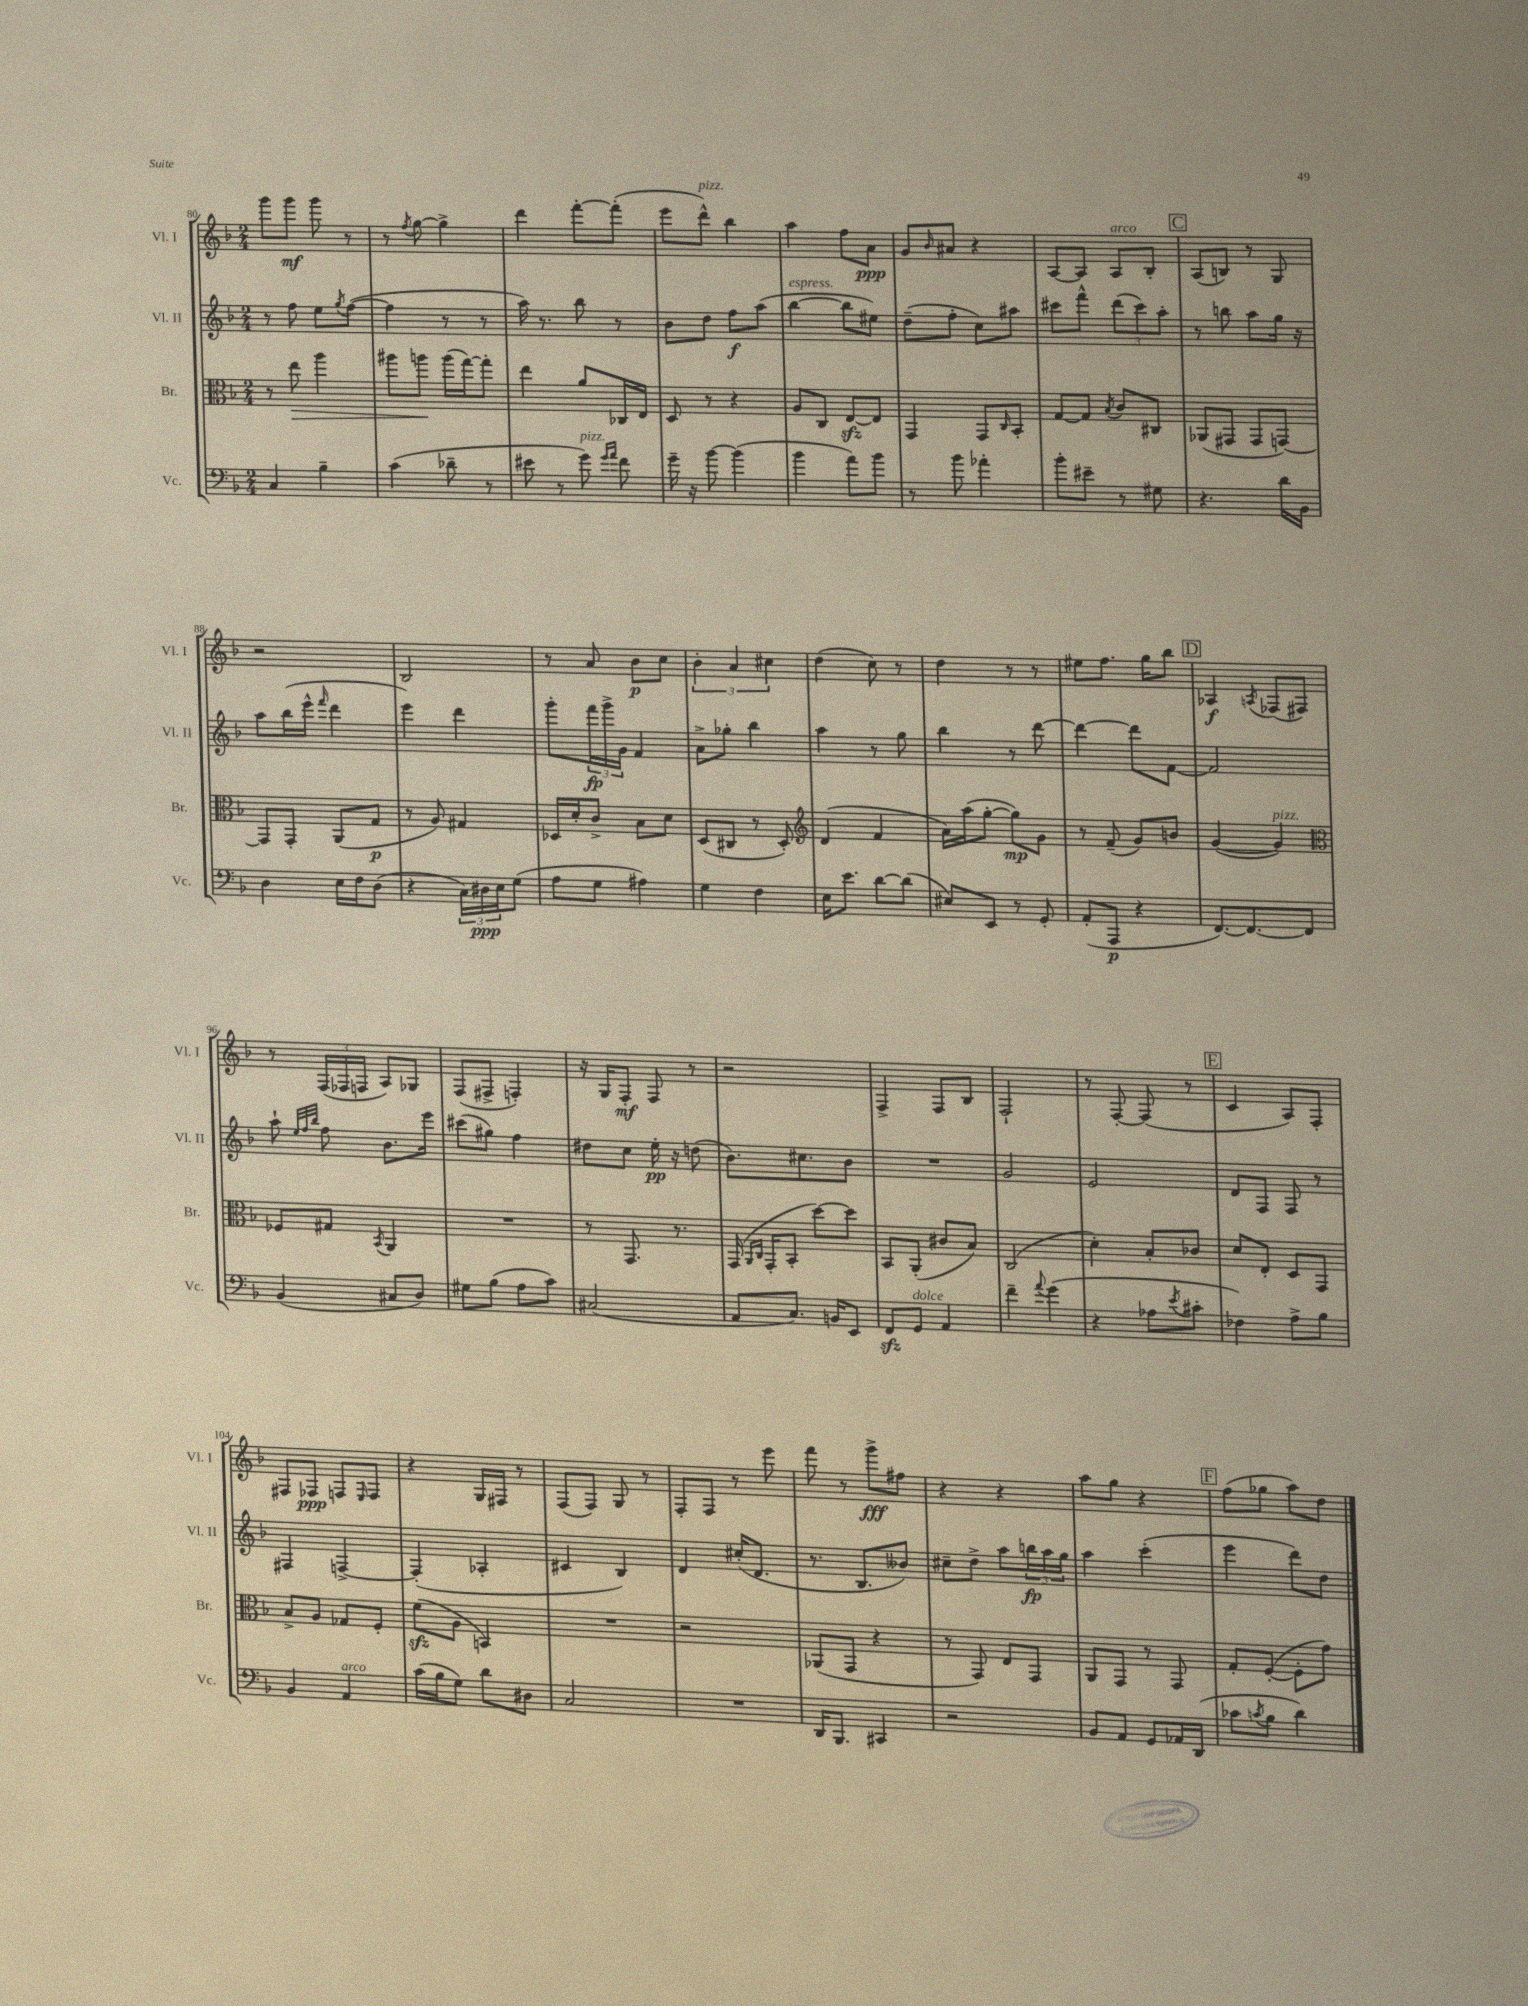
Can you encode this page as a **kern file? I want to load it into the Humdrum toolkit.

**kern	**dynam	**kern	**dynam	**kern	**dynam	**kern	**dynam
*part4	*part4	*part3	*part3	*part2	*part2	*part1	*part1
*staff4	*staff4	*staff3	*staff3	*staff2	*staff2	*staff1	*staff1
*I"Vc.	*	*I"Br.	*	*I"Vl. II	*	*I"Vl. I	*
*I'Vc.	*	*I'Br.	*	*I'Vl. II	*	*I'Vl. I	*
*clefF4	*	*clefC3	*	*clefG2	*	*clefG2	*
*k[b-]	*	*k[b-]	*	*k[b-]	*	*k[b-]	*
*M2/4	*	*M2/4	*	*M2/4	*	*M2/4	*
=80	=80	=80	=80	=80	=80	=80	=80
4C/	.	8r	.	8r	.	8ggg\L	.
!	!	!	!LO:HP:b	!	!	!	!
.	.	8ee\	>	8ff\	.	8ggg\J	mf
4B-~\	.	4aa\	.	8ee\L	.	8ggg\	.
.	.	.	.	8qgg/	.	.	.
.	.	.	.	([8ff\J	.	8r	.
=81	=81	=81	=81	=81	=81	=81	=81
(4c\	.	8aa#X\L	.	4ff\]	.	8r	.
.	.	.	.	.	.	8qff/	.
.	.	8aan\J	.	.	.	[8gg\	.
8d-X~\	.	(16aa\LL	]	8r	.	4gg^\]	.
.	.	[16gg\J)	.	.	.	.	.
8r	.	8gg'\J]	.	8r	.	.	.
=82	=82	=82	=82	=82	=82	=82	=82
8e#X\	.	4ee\	.	16aa\)	.	4ddd\	.
.	.	.	.	8.r	.	.	.
8r	.	.	.	.	.	.	.
!LO:TX:a:i:t=pizz.	!	!	!	!	!	!	!
8g\)	.	8a/L	.	8bb-\	.	[8fff'\L	.
16qqg/LL	.	.	.	.	.	.	.
16qqa/JJ	.	.	.	.	.	.	.
8f\	.	16C-X/L	.	8r	.	(8fff'\J]	.
.	.	16E/JJ	.	.	.	.	.
=83	=83	=83	=83	=83	=83	=83	=83
16g~\	.	8D/	.	8b-\L	.	8eee\L	.
16r	.	.	.	.	.	.	.
!	!	!	!	!	!	!LO:TX:a:i:t=pizz.	!
[8b-\	.	8r	.	8dd\J	.	8ddd^^\J)	.
(4b-\]	.	4r	.	8ff\L	f	4bb-\	.
.	.	.	.	(8aa\J	.	.	.
=84	=84	=84	=84	=84	=84	=84	=84
!	!	!	!	!LO:TX:a:i:t=espress.	!	!	!
4b-\	.	8A/L	.	[4bb-\	.	4aa\	.
.	.	8C/J	.	.	.	.	.
8a\L)	.	[8Ezz/L	.	8bb-\L]	.	8ff\L	.
8b-\J	.	8E/J]	.	8ee#X\J)	.	8a\J	ppp
=85	=85	=85	=85	=85	=85	=85	=85
8r	.	4GG/	.	(8dd~\L	.	8g/L	.
.	.	.	.	.	.	16qqb-/	.
8b-\	.	.	.	8ff'\J	.	8a#X/J	.
4a-X'\	.	8GG/L	.	8cc\L)	.	4r	.
.	.	16qqC/	.	.	.	.	.
.	.	8BB-'/J	.	8aa#X\J	.	.	.
=86	=86	=86	=86	=86	=86	=86	=86
8b-'\L	.	[8G/L	.	8ccc#X\L	.	[8A/L	.
8e#X~\J	.	8G/J]	.	8fff^^\J	.	8A/J]	.
.	.	8qB-/	.	.	.	.	.
!	!	!	!	!	!	!LO:TX:a:i:t=arco	!
8r	.	8c/L	.	(12ddd\L	.	8A/L	.
.	.	.	.	12ccc#\)	.	.	.
8G#X\	.	8C#X/J	.	.	.	8B-'/J	.
.	.	.	.	12aa'\J	.	.	.
!!LO:REH:place=s1:t=C
=87	=87	=87	=87	=87	=87	=87	=87
4.r	.	(8AA-X/L	.	8r	.	(8A/L	.
.	.	8GG#X/J	.	8bbn\	.	8Bn/J)	.
.	.	8GG#/L	.	8aa\L	.	8r	.
16d\LL	.	[8GGn/J)	.	16gg\Jk	.	8G/	.
16BB-\JJ	.	.	.	16r	.	.	.
!!LO:LB:g=z
=88	=88	=88	=88	=88	=88	=88	=88
4D\	.	8GG/L]	.	8aa\L	.	2r	.
.	.	8GG'/J	.	(16bb-\L	.	.	.
.	.	.	.	16eee^^\JJ	.	.	.
.	.	.	.	16qqfff/	.	.	.
16E\LL	.	(8AA/L	.	4ddd\	.	.	.
16F\J	.	.	.	.	.	.	.
(8D\J	.	8G/J	p	.	.	.	.
=89	=89	=89	=89	=89	=89	=89	=89
4r	.	8r	.	4eee\)	.	2B-/	.
.	.	8A/)	.	.	.	.	.
24C\LL)	.	4G#X/	.	4ddd\	.	.	.
24D#X\	ppp	.	.	.	.	.	.
24E\J	.	.	.	.	.	.	.
(8G\J	.	.	.	.	.	.	.
=90	=90	=90	=90	=90	=90	=90	=90
8A\L	.	16D-X/LL	.	8ggg'\L	.	8r	.
.	.	16d'/J	.	.	.	.	.
8G\J	.	8c^/J	.	24fff\L	fp	8a/	.
.	.	.	.	24ggg^\	.	.	.
.	.	.	.	24g\JJ	.	.	.
4A#X\)	.	8B-\L	.	4f/	.	8b-\L	p
.	.	8d\J	.	.	.	8cc\J	.
=91	=91	=91	=91	=91	=91	=91	=91
4G\	.	(8D/L	.	8a^\L	.	6b-'\	.
.	.	8C#X/J	.	8gg-X'\J	.	.	.
.	.	.	.	.	.	6a/	.
4F\	.	8r	.	4bb-\	.	.	.
.	.	.	.	.	.	6cc#X\	.
.	.	8D'/)	.	.	.	.	.
=92	=92	=92	=92	=92	=92	=92	=92
*	*	*clefG2	*	*	*	*	*
16E\KL	.	(4d/	.	4aa\	.	(4dd\	.
8.e\J	.	.	.	.	.	.	.
[8d\L	.	4f/	.	8r	.	8cc\)	.
(8d\J]	.	.	.	8gg\	.	8r	.
=93	=93	=93	=93	=93	=93	=93	=93
8E#X/L)	.	16a\LL)	.	4bb-\	.	4dd\	.
.	.	(16aa\J	.	.	.	.	.
8EE/J	.	[8gg'\J	.	.	.	.	.
8r	.	8gg\L])	mp	8r	.	8r	.
8GG'/	.	8g\J	.	[8ddd\	.	8r	.
=94	=94	=94	=94	=94	=94	=94	=94
(8AA'/L	.	8r	.	4ddd\_	.	8ee#X\L	.
8AAA/J	p	(8f~/	.	.	.	8.ff\J	.
4r	.	8g/L)	.	8ddd\L]	.	.	.
.	.	.	.	.	.	16gg\KL	.
.	.	8bn/J	.	[8f\J	.	8bb-\J	.
!!LO:REH:place=s1:t=D
=95	=95	=95	=95	=95	=95	=95	=95
[8.FF/L)	.	([4g/	.	2f/]	.	4A-X/	f
8.FF/_	.	.	.	.	.	.	.
.	.	.	.	.	.	8qAn/	.
!	!	!LO:TX:a:i:t=pizz.	!	!	!	!	!
.	.	4g/])	.	.	.	(8F-X/L	.
8FF/J]	.	.	.	.	.	8F#X/J)	.
!!LO:LB:g=z
=96	=96	=96	=96	=96	=96	=96	=96
*	*	*clefC3	*	*	*	*	*
(4BB-/	.	8F-X/L	.	8aa`\	.	8r	.
.	.	.	.	32qqee/LLL	.	.	.
.	.	.	.	32qqff/	.	.	.
.	.	.	.	32qqbb-/JJJ	.	.	.
.	.	8G#X/J	.	8ff\	.	(24F/LL	.
.	.	.	.	.	.	24F-X/	.
.	.	.	.	.	.	24Fn/JJ	.
.	.	8qBB-/	.	.	.	.	.
8C#X/L	.	4AA/	.	8.b-\L	.	8A/L)	.
8D/J)	.	.	.	.	.	8G-X/J	.
.	.	.	.	16eee\Jk	.	.	.
=97	=97	=97	=97	=97	=97	=97	=97
8G#X\L	.	2r	.	(8ccc#X\L	.	(8F/L	.
(8B-\J	.	.	.	8gg#X\J)	.	8F#X^/J	.
8A\L	.	.	.	4ff\	.	4Fn'/)	.
8c\J)	.	.	.	.	.	.	.
=98	=98	=98	=98	=98	=98	=98	=98
(2C#X/	.	8r	.	8dd#X\L	.	16r	.
.	.	.	.	.	.	16G/KL	.
.	.	8.GG/	.	8cc\J	.	8F'/J	mf
.	.	.	.	16ee'\	pp	8F/	.
.	.	8.r	.	16r	.	.	.
.	.	.	.	(8ddn\	.	8r	.
=99	=99	=99	=99	=99	=99	=99	=99
8AA/L	.	(16GG/	.	8.b-\L)	.	2r	.
.	.	16qqAA/LL	.	.	.	.	.
.	.	16qqC/JJ	.	.	.	.	.
.	.	16GG'/KL	.	.	.	.	.
8.C/J)	.	8BB-'/J	.	.	.	.	.
.	.	.	.	8.cc#X\	.	.	.
.	.	[8dd\L)	.	.	.	.	.
16BBn/KL	.	.	.	.	.	.	.
8EE/J	.	8dd\J]	.	8b-\J	.	.	.
=100	=100	=100	=100	=100	=100	=100	=100
8FFzz/L	.	8BB-/L	.	2r	.	4F^/	.
!LO:TX:a:i:t=dolce	!	!	!	!	!	!	!
8GG/J	.	(8AA'/J	.	.	.	.	.
4AA/	.	8c#X/L	.	.	.	8F/L	.
.	.	8B-/J)	.	.	.	8B-/J	.
=101	=101	=101	=101	=101	=101	=101	=101
4f~\	.	(2C/	.	2g/	.	2F`/	.
8qqa/	.	.	.	.	.	.	.
(4g\	.	.	.	.	.	.	.
=102	=102	=102	=102	=102	=102	=102	=102
4r	.	4d'\)	.	2e/	.	8r	.
.	.	.	.	.	.	[8F'/	.
8A-X\L	.	8B-'/L	.	.	.	(8F/]	.
8qe/	.	.	.	.	.	.	.
8c#X'\J	.	8c-X/J	.	.	.	8r	.
!!LO:REH:place=s1:t=E
=103	=103	=103	=103	=103	=103	=103	=103
4F-X\)	.	8d/L	.	8d/L	.	4c/	.
.	.	8E'/J	.	8F/J	.	.	.
8A^\L	.	8D/L	.	8F/	.	8A/L)	.
8B-\J	.	8GG/J	.	8r	.	8F'/J	.
!!LO:LB:g=z
=104	=104	=104	=104	=104	=104	=104	=104
4BB-/	.	8B-^/L	.	4F#X/	.	8F#X/L	.
.	.	8A/J	.	.	.	8F-X/J	ppp
!LO:TX:a:i:t=arco	!	!	!	!	!	!	!
4AA/	.	8G-X/L	.	[4Fn^/	.	8Fn/L	.
.	.	.	.	.	.	16qqE/	.
.	.	8F'/J	.	.	.	8F/J	.
=105	=105	=105	=105	=105	=105	=105	=105
(16c\LL	.	(8fzz\L	.	(4F'/]	.	4r	.
16B-\J	.	.	.	.	.	.	.
8G\J)	.	8A\J	.	.	.	.	.
8d\L	.	4BBn/)	.	4A-X'/	.	16G/LL	.
.	.	.	.	.	.	16F#X/JJ	.
8D#X\J	.	.	.	.	.	8r	.
=106	=106	=106	=106	=106	=106	=106	=106
2C/	.	2r	.	4c#X/	.	(8F/L	.
.	.	.	.	.	.	8F/J)	.
.	.	.	.	4B-/)	.	8G/	.
.	.	.	.	.	.	8r	.
=107	=107	=107	=107	=107	=107	=107	=107
2r	.	2r	.	4d/	.	8F'/L	.
.	.	.	.	.	.	8F/J	.
.	.	.	.	(16cc#X'/KL	.	8r	.
.	.	.	.	8.d/J	.	.	.
.	.	.	.	.	.	8eee\	.
=108	=108	=108	=108	=108	=108	=108	=108
16DD/KL	.	(8AA-X/L	.	8.r	.	8fff\	.
8.BBB-/J	.	.	.	.	.	.	.
.	.	8GG/J	.	.	.	8r	.
.	.	.	.	8.B-/L	.	.	.
4CC#X/	.	4r	.	.	.	8ggg^\L	fff
.	.	.	.	8b--X/J)	.	8ff#X\J	.
=109	=109	=109	=109	=109	=109	=109	=109
2r	.	8r	.	8cc#X~\L	.	4r	.
.	.	8GG/)	.	8dd^\J	.	.	.
.	.	8E/L	.	8aa\L	.	4r	.
.	.	8GG/J	.	24bbn\L	fp	.	.
.	.	.	.	24aa\	.	.	.
.	.	.	.	24gg\JJ	.	.	.
=110	=110	=110	=110	=110	=110	=110	=110
8BB-/L	.	8AA/L	.	4aa\	.	8aa\L	.
8AA/J	.	8GG/J	.	.	.	8gg\J	.
8GG/L	.	8r	.	(4ccc'\	.	4r	.
16AA-X/L	.	8GG/	.	.	.	.	.
(16DD/JJ	.	.	.	.	.	.	.
!!LO:REH:place=s1:t=F
=111	=111	=111	=111	=111	=111	=111	=111
8c-X\L	.	8G'/L	.	4eee\	.	(8ff\L	.
8qcn/	.	.	.	.	.	.	.
8B-\J	.	([8F'/J	.	.	.	8gg-X\J	.
4d\)	.	8F'\L]	.	8ddd\L)	.	8aa\L)	.
.	.	8g\J)	.	8dd\J	.	8dd\J	.
==	==	==	==	==	==	==	==
*-	*-	*-	*-	*-	*-	*-	*-
